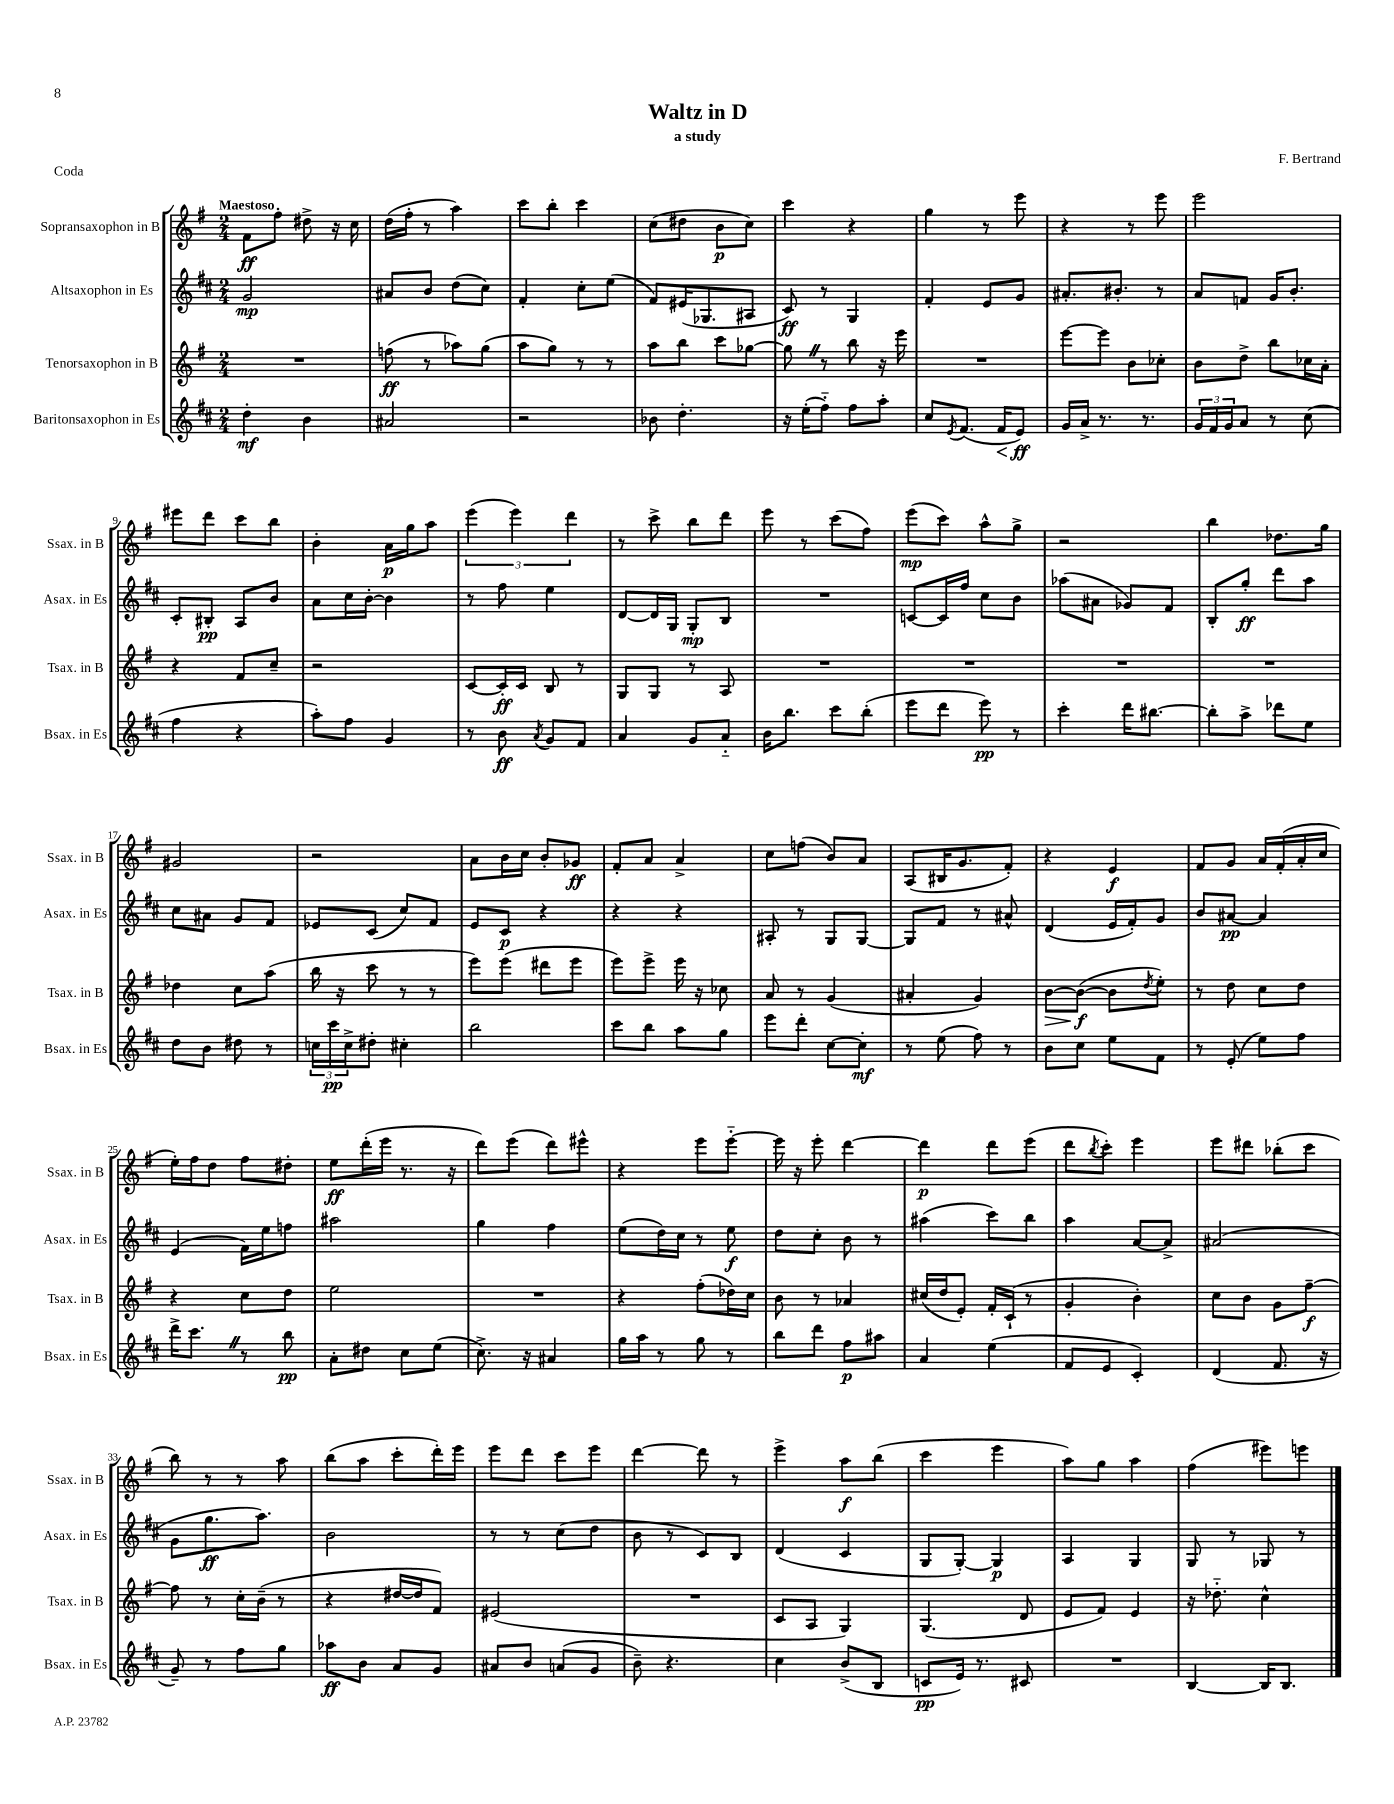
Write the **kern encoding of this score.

**kern	**kern	**kern	**kern
*staff4	*staff3	*staff2	*staff1
*clefG2	*clefG2	*clefG2	*clefG2
*k[f#c#]	*k[f#]	*k[f#c#]	*k[f#]
*M2/4	*M2/4	*M2/4	*M2/4
4dd'	2r	2g	8f#
.	.	.	8ff#'
4b	.	.	8dd#^
.	.	.	16r
.	.	.	16cc
=	=	=	=
2a#	(8ff	8a#	(16dd
.	.	.	16ff#'
.	8r	8b	8r
.	8aa-)	(8dd	4aa)
.	(8gg	8cc#)	.
=	=	=	=
2r	8aa	4f#'	8ccc
.	8gg)	.	8bb'
.	8r	8cc#'	4ccc
.	8r	(8ee	.
=	=	=	=
8b-	8aa	8f#)	(8cc
4.dd'	8bb	(16e#	8dd#
.	.	8.G-	.
.	8ccc	.	8b
.	[8gg-	8A#	8cc)
=	=	=	=
16r	8gg-]	8c#)	4ccc
(16ee'	.	.	.
8ff#'~)	8r	8r	.
8ff#	8bb	4G	4r
8aa'	16r	.	.
.	16eee	.	.
=	=	=	=
8cc#	2r	4f#'	4gg
8qe	.	.	.
(8.f#	.	.	.
.	.	8e	8r
16f#	.	.	.
8e)	.	8g	8eee
=	=	=	=
16g	[8eee	8.a#'	4r
16a^	.	.	.
8.r	8eee]	.	.
.	.	8.b#'	.
.	8b	.	8r
8.r	.	.	.
.	8cc-'	8r	8eee
=	=	=	=
24g	8b	8a	2eee
24f#	.	.	.
24g	.	.	.
8a	8dd^	8f	.
8r	8bb	16g	.
.	.	8.b'	.
(8cc#	16cc-	.	.
.	16a'	.	.
=	=	=	=
4ff#	4r	8c#'	8eee#
.	.	8B#'	8ddd
4r	8f#	8A	8ccc
.	8cc~	8b	8bb
=	=	=	=
8aa')	2r	8a	4b'
8ff#	.	16cc#	.
.	.	[16b'	.
4g	.	4b]	16a
.	.	.	16gg
.	.	.	8aa
=	=	=	=
8r	[8c	8r	(6eee
8b	16c']	8ff#	.
.	.	.	6eee)
.	16c	.	.
8qa	.	.	.
8g	8B	4ee	.
.	.	.	6ddd
8f#	8r	.	.
=	=	=	=
4a	8G	[8d	8r
.	8G	16d]	8ccc^
.	.	16G	.
8g	8r	8G'	8bb
8a'~	8A	8B	8ddd
=	=	=	=
16b	2r	2r	8eee
8.bb	.	.	.
.	.	.	8r
8ccc#	.	.	(8ccc
(8bb'	.	.	8ff#)
=	=	=	=
8eee	2r	[8c	(8eee
8ddd	.	16c]	8ccc)
.	.	16ff#	.
8eee)	.	8cc#	8aa^^
8r	.	8b	8gg^
=	=	=	=
4ccc#'	2r	(8aa-	2r
.	.	8a#	.
16ddd	.	8g-)	.
[8.bb#	.	.	.
.	.	8f#	.
=	=	=	=
8bb#']	2r	8B'	4bb
8aa^	.	8gg'	.
8ddd-	.	8ddd	8.dd-
8ee	.	8aa	.
.	.	.	16gg
=	=	=	=
8dd	4dd-	8cc#	2g#
8b	.	8a#	.
8dd#	8cc	8g	.
8r	(8aa	8f#	.
=	=	=	=
24cc	16bb	8e-	2r
24ccc#	.	.	.
.	16r	.	.
24cc^	.	.	.
8dd#'	8ccc	(8c#	.
4cc#'	8r	8cc#)	.
.	8r	8f#	.
=	=	=	=
2bb	8eee)	8e	8a
.	(8eee	8c#	16b
.	.	.	16cc
.	8ddd#	4r	8b'
.	8eee	.	8g-
=	=	=	=
8ccc#	8eee)	4r	8f#'
8bb	8eee^	.	8a
8aa	16eee	4r	4a^
.	16r	.	.
8gg	8cc-	.	.
=	=	=	=
8eee	8a	8A#'	8cc
8ddd'	8r	8r	(8ff
[8cc#	(4g	8G	8b)
8cc#']	.	[8G	8a
=	=	=	=
8r	4a#'	8G]	(8A
(8ee	.	8f#	16B#
.	.	.	8.g
8ff#)	4g)	8r	.
8r	.	8a#^^	8f#')
=	=	=	=
8b	[8b	(4d	4r
8cc#	(8b_	.	.
8ee	8b]	16e	4e
.	.	16f#')	.
.	8qdd	.	.
8f#	8ee')	8g	.
=	=	=	=
8r	8r	8b	8f#
(8e'	8dd	[8a#	8g
8ee)	8cc	4a#]	16a
.	.	.	(16f#'
8ff#	8dd	.	16a'
.	.	.	16cc
=	=	=	=
16ddd^	4r	(4e	16ee')
8.ccc#	.	.	16ff#
.	.	.	8dd
8r	8cc	16f#)	8ff#
.	.	16ee	.
8bb	8dd	8ff	8dd#'
=	=	=	=
8a'	2ee	2aa#	8ee
8dd#	.	.	(16ddd'
.	.	.	16eee
8cc#	.	.	8.r
(8ee	.	.	.
.	.	.	16r
=	=	=	=
8.cc#^)	2r	4gg	8ddd)
.	.	.	(8eee
16r	.	.	.
4a#	.	4ff#	8ddd)
.	.	.	8eee#^^
=	=	=	=
16gg	4r	(8ee	4r
16aa	.	.	.
8r	.	16dd)	.
.	.	16cc#	.
8gg	(8ff#'	8r	8eee
8r	16dd-)	8ee	[8eee'~
.	16cc	.	.
=	=	=	=
8bb	8b	8dd	16eee]
.	.	.	16r
8ddd	8r	8cc#'	8eee'
8ff#	4a-	8b	[4ddd
8aa#	.	8r	.
=	=	=	=
4a	(16cc#	(4aa#	4ddd]
.	16dd	.	.
.	8e')	.	.
(4ee	16f#'	8ccc#)	8ddd
.	(16c`	.	.
.	8r	8bb	(8eee
=	=	=	=
8f#	4g'	4aa	8ddd
.	.	.	8qbb
8e	.	.	8ccc')
4c#')	4b')	[8a	4eee
.	.	8a^]	.
=	=	=	=
(4d	8cc	(2a#	8eee
.	8b	.	8ddd#
8.f#	8g	.	(8bb-'
.	[8ff#~	.	8ccc
16r	.	.	.
=	=	=	=
8g~)	8ff#]	8g	8bb)
8r	8r	8.gg	8r
8ff#	16cc'	.	8r
.	(16b~	8.aa)	.
8gg	8r	.	8aa
=	=	=	=
8aa-	4r	2b	(8bb
8b	.	.	8aa
8a	[16dd#	.	8ccc'
.	16dd#]	.	.
8g	8f#)	.	16ddd')
.	.	.	16eee
=	=	=	=
8a#	(2e#	8r	8eee
8b	.	8r	8ddd
(8a	.	(8cc#	8ccc
8g	.	8dd	8eee
=	=	=	=
8b~)	2r	8b	[4ddd
4.r	.	8r	.
.	.	8c#)	8ddd]
.	.	8B	8r
=	=	=	=
4cc#	8c	(4d	4eee^
.	8A	.	.
(8b^	4G)	4c#	8aa
8B	.	.	(8bb
=	=	=	=
8c	(4.G	8G	4ccc
16e)	.	[8G')	.
8.r	.	.	.
.	.	4G]	4eee
8c#	8d	.	.
=	=	=	=
2r	8e	4A	8aa)
.	8f#)	.	8gg
.	4e	4G	4aa
=	=	=	=
[4B	16r	8G	(4ff#
.	8.dd-'~	.	.
.	.	8r	.
16B]	4cc^^	8G-	8eee#)
8.B	.	.	.
.	.	8r	8eee
==	==	==	==
*-	*-	*-	*-
